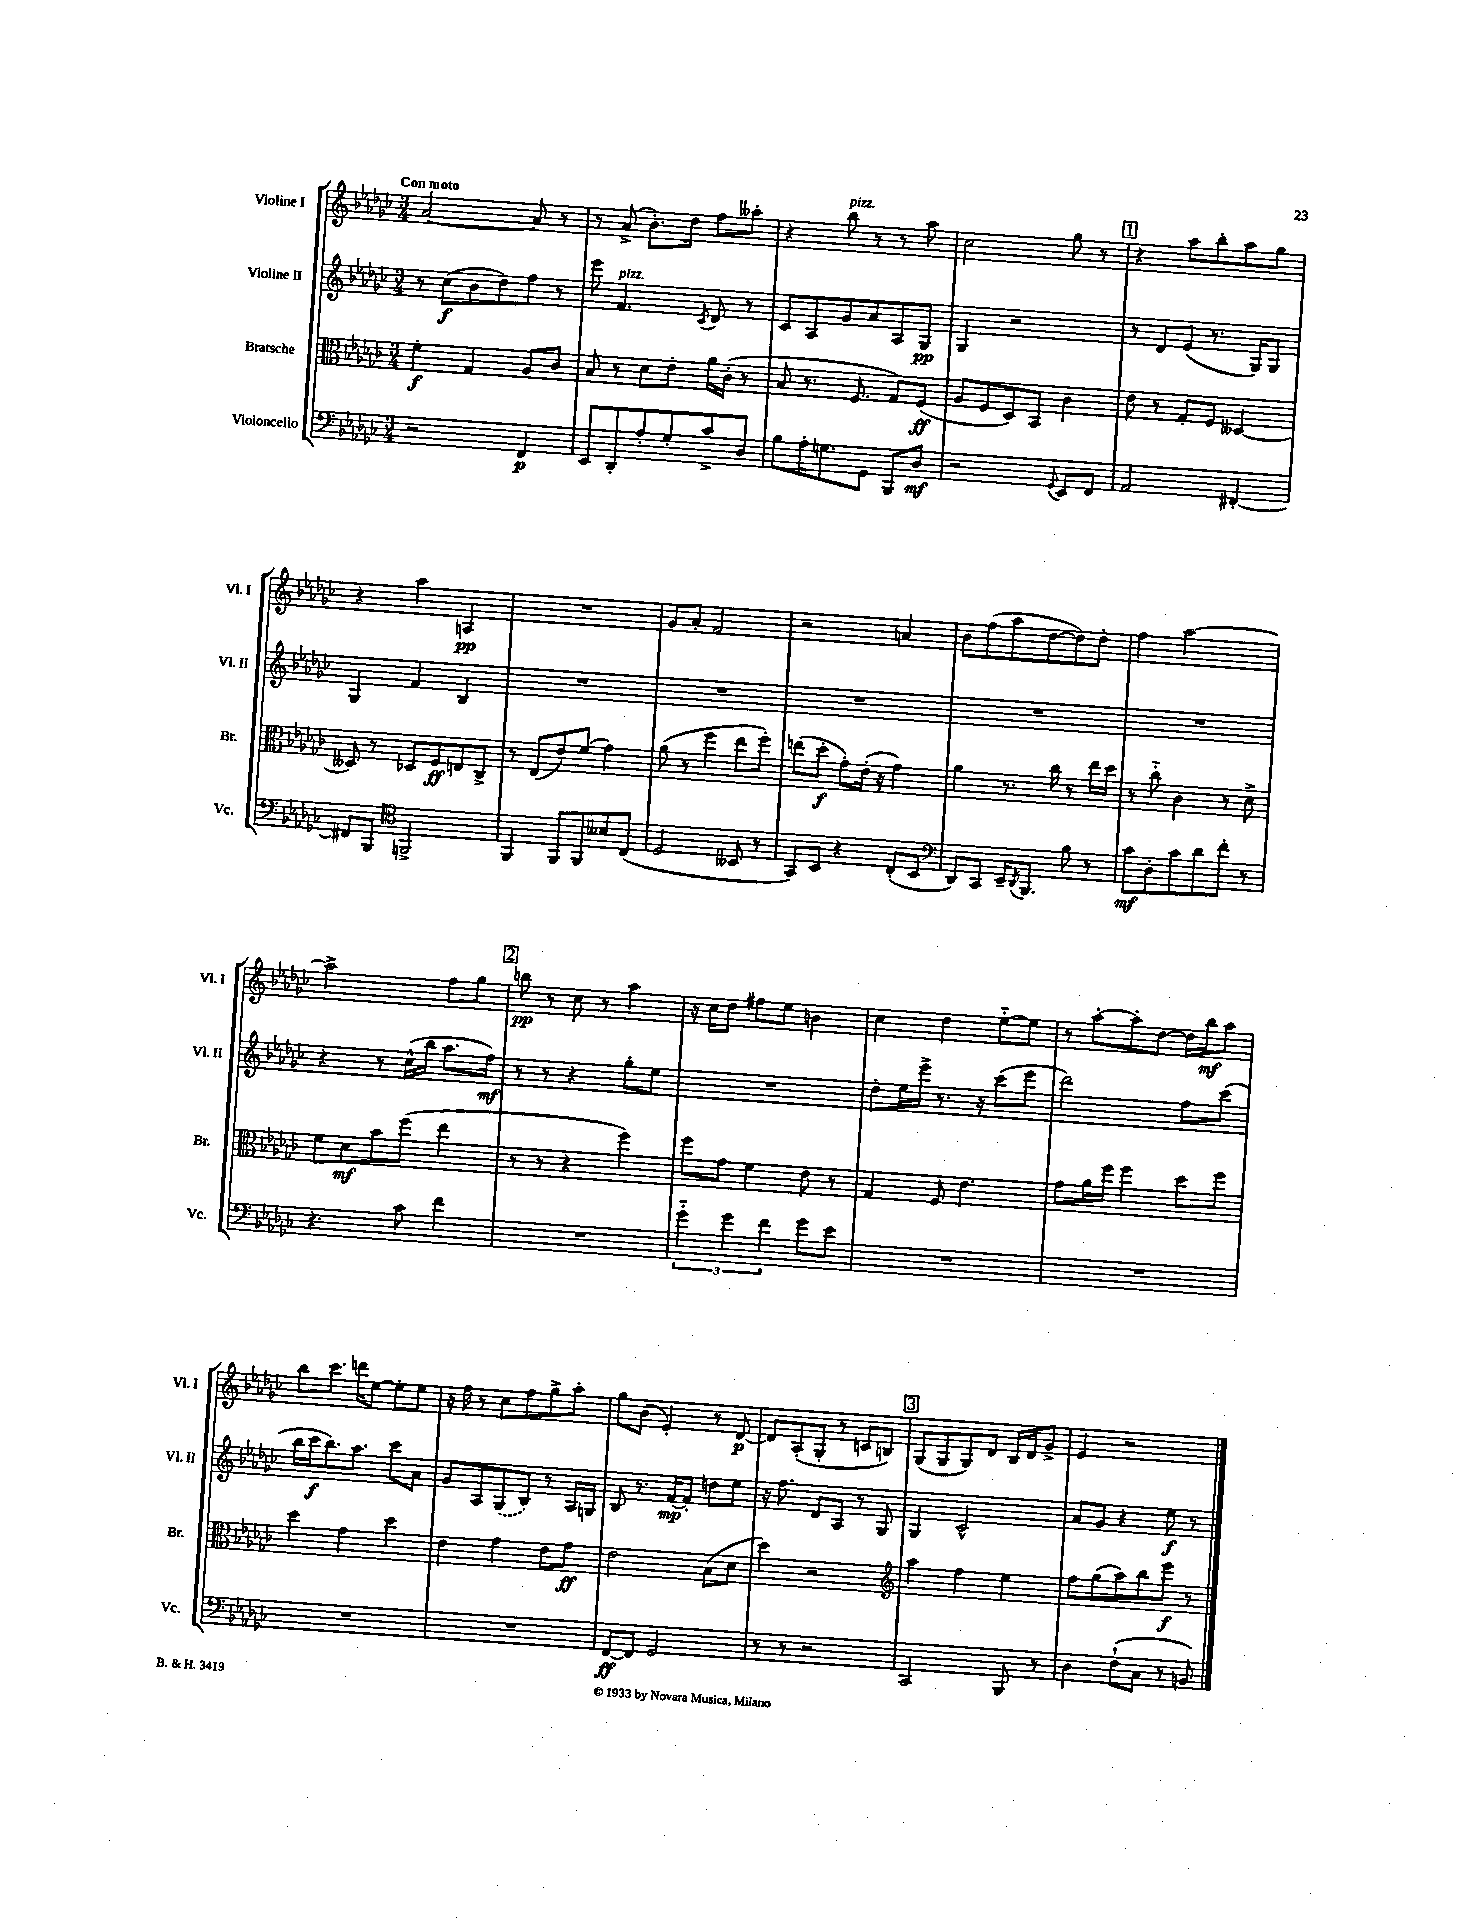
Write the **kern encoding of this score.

**kern	**dynam	**kern	**dynam	**kern	**dynam	**kern	**dynam
*part4	*part4	*part3	*part3	*part2	*part2	*part1	*part1
*staff4	*staff4	*staff3	*staff3	*staff2	*staff2	*staff1	*staff1
*I"Violoncello	*	*I"Bratsche	*	*I"Violine II	*	*I"Violine I	*
*I'Vc.	*	*I'Br.	*	*I'Vl. II	*	*I'Vl. I	*
*clefF4	*	*clefC3	*	*clefG2	*	*clefG2	*
*k[b-e-a-d-g-c-]	*	*k[b-e-a-d-g-c-]	*	*k[b-e-a-d-g-c-]	*	*k[b-e-a-d-g-c-]	*
*M3/4	*	*M3/4	*	*M3/4	*	*M3/4	*
=1	=1	=1	=1	=1	=1	=1	=1
!	!	!	!	!	!	!LO:TX:a:B:t=Con moto	!
2r	.	4f'\	f	8r	.	[2a-/	.
.	.	.	.	(8cc-\L	f	.	.
.	.	4G-/	.	8b-\	.	.	.
.	.	.	.	8dd-\)	.	.	.
4FF/	p	8A-/L	.	8ff\J	.	8a-/]	.
.	.	8c-/J	.	8r	.	8r	.
=2	=2	=2	=2	=2	=2	=2	=2
8EE-/L	.	8B-/	.	8eee-\	.	8r	.
!	!	!	!	!LO:TX:a:i:t=pizz.	!	!	!
8DD-'/	.	8r	.	4.f/	.	(8a-^/	.
8A-'/	.	8d-\L	.	.	.	8.b-'\L)	.
8G-'/	.	8e-'\J	.	.	.	.	.
.	.	.	.	.	.	16dd-\Jk	.
.	.	.	.	8qc-/	.	.	.
8c-^/	.	16a-\LL	.	8d-/	.	8ff\L	.
.	.	(16c-'\JJ	.	.	.	.	.
8D-/J	.	8r	.	8r	.	8aa--X'\J	.
=3	=3	=3	=3	=3	=3	=3	=3
8B-\L	.	8B-/	.	8c-/L	.	4r	.
16A-'\K	.	8.r	.	8A-/	.	.	.
8.Gn\	.	.	.	.	.	.	.
!	!	!	!	!	!	!LO:TX:a:i:t=pizz.	!
.	.	.	.	8g-/	.	8bb-\	.
.	.	8.F/	.	.	.	.	.
8GG-\J	.	.	.	8a-/	.	8r	.
8BBB-/L	.	8G-/L)	.	8A-/	.	8r	.
8D-/J	mf	(8F/J	ff	8G-/J	pp	8aa-\	.
=4	=4	=4	=4	=4	=4	=4	=4
2r	.	8A-/L	.	4G-/	.	2cc-\	.
.	.	8F/	.	.	.	.	.
.	.	8D-/)	.	2r	.	.	.
.	.	8BB-/J	.	.	.	.	.
8qqGG-/	.	.	.	.	.	.	.
8EE-/L	.	4c-\	.	.	.	8gg-\	.
8FF/J	.	.	.	.	.	8r	.
!!LO:REH:place=s1:t=1
=5	=5	=5	=5	=5	=5	=5	=5
2AA-/	.	8e-\	.	8r	.	4r	.
.	.	8r	.	8d-/L	.	.	.
.	.	8G-'/L	.	(8e-/J	.	8aa-\L	.
.	.	8F/J	.	8.r	.	8bb-'\	.
[4FF#X'/	.	[4D--X/	.	.	.	8aa-\	.
.	.	.	.	16G-/KL)	.	.	.
.	.	.	.	8G-/J	.	8gg-\J	.
!!LO:LB:g=z
=6	=6	=6	=6	=6	=6	=6	=6
8FF#X/L]	.	8D--X/]	.	4G-/	.	4r	.
8BBB-/J	.	8r	.	.	.	.	.
*clefC4	*	*	*	*	*	*	*
2FFn^/	.	8D-X/L	.	4f/	.	4aa-\	.
.	.	8F/	ff	.	.	.	.
.	.	8En/	.	4B-/	.	4An/	pp
.	.	8C-^/J	.	.	.	.	.
=7	=7	=7	=7	=7	=7	=7	=7
4FF/	.	8r	.	2.r	.	2.r	.
.	.	(8E-/L	.	.	.	.	.
8FF/L	.	8e-/)	.	.	.	.	.
8FF/	.	(8f/J	.	.	.	.	.
8B--X/	.	4g-\)	.	.	.	.	.
(8C-/J	.	.	.	.	.	.	.
=8	=8	=8	=8	=8	=8	=8	=8
2D-/	.	(8a-\	.	2.r	.	8g-/L	.
.	.	8r	.	.	.	8a-'/J	.
.	.	4ff\	.	.	.	2f/	.
8BB--X/	.	8ee-\L	.	.	.	.	.
8r	.	8ff'\J)	.	.	.	.	.
=9	=9	=9	=9	=9	=9	=9	=9
8GG-/L)	.	(8een\L	.	2.r	.	2r	.
8BB-/J	.	8dd-'\J	f	.	.	.	.
4r	.	8g-'\L)	.	.	.	.	.
.	.	(16e-'\Jk	.	.	.	.	.
.	.	16r	.	.	.	.	.
(8C-'/L	.	4g-\)	.	.	.	4an/	.
8BB-/J	.	.	.	.	.	.	.
=10	=10	=10	=10	=10	=10	=10	=10
*clefF4	*	*	*	*	*	*	*
8DD-/L)	.	4a-\	.	2.r	.	8b-\L	.
8CC-/J	.	.	.	.	.	(8ff\	.
16EE-~/KL	.	8.r	.	.	.	8aa-\	.
8qDD-/	.	.	.	.	.	.	.
8.BBB-/J	.	.	.	.	.	.	.
.	.	.	.	.	.	[8dd-\	.
.	.	16cc-\	.	.	.	.	.
8B-\	.	8r	.	.	.	8dd-\])	.
8r	.	16ee-\LL	.	.	.	8dd-'\J	.
.	.	16dd-\JJ	.	.	.	.	.
=11	=11	=11	=11	=11	=11	=11	=11
8c-\L	mf	8r	.	2.r	.	4ff\	.
8D-'\	.	8cc-\	.	.	.	.	.
8c-\	.	4c-\	.	.	.	[2aa-\	.
8d-\	.	.	.	.	.	.	.
8f'\J	.	8r	.	.	.	.	.
8r	.	8d-^\	.	.	.	.	.
!!LO:LB:g=z
=12	=12	=12	=12	=12	=12	=12	=12
4.r	.	8f\L	.	4r	.	2aa-^\]	.
.	.	8d-\	mf	.	.	.	.
.	.	8b-\	.	8r	.	.	.
8c-\	.	(8ff\J	.	(16cc-^^\LL	.	.	.
.	.	.	.	16bb-\JJ	.	.	.
4f\	.	4ee-\	.	8.aa-\L	.	8ff\L	.
.	.	.	.	.	.	8gg-\J	.
.	.	.	.	16ff\Jk)	mf	.	.
!!LO:REH:place=s1:t=2
=13	=13	=13	=13	=13	=13	=13	=13
2.r	.	8r	.	8r	.	8bbn\	pp
.	.	8r	.	8r	.	8r	.
.	.	4r	.	4r	.	8cc-\	.
.	.	.	.	.	.	8r	.
.	.	4ff\)	.	8gg-'\L	.	4aa-\	.
.	.	.	.	8ee-\J	.	.	.
=14	=14	=14	=14	=14	=14	=14	=14
6g-\	.	8ff\L	.	2.r	.	16r	.
.	.	.	.	.	.	16cc-\KL	.
.	.	8g-\J	.	.	.	8dd-\J	.
6g-\	.	.	.	.	.	.	.
.	.	4f\	.	.	.	8ff#X\L	.
6f\	.	.	.	.	.	.	.
.	.	.	.	.	.	8ee-\J	.
8g-\L	.	8e-\	.	.	.	4bn\	.
8e-\J	.	8r	.	.	.	.	.
=15	=15	=15	=15	=15	=15	=15	=15
2.r	.	4G-/	.	8dd-'\L	.	4cc-\	.
.	.	.	.	16ee-\L	.	.	.
.	.	.	.	16eee-^\JJ	.	.	.
.	.	8F/	.	8.r	.	4dd-\	.
.	.	4.e-\	.	.	.	.	.
.	.	.	.	16r	.	.	.
.	.	.	.	(8ccc-\L	.	[8ee-\L	.
.	.	.	.	8eee-\J	.	8ee-\J]	.
=16	=16	=16	=16	=16	=16	=16	=16
2.r	.	8g-\L	.	2ddd-\)	.	8r	.
.	.	16a-\L	.	.	.	[8aa-'\L	.
.	.	16ff\JJ	.	.	.	.	.
.	.	4ff\	.	.	.	8aa-'\]	.
.	.	.	.	.	.	[8dd-\J	.
.	.	8dd-\L	.	8ff\L	.	16dd-\LL]	.
.	.	.	.	.	.	16bb-\J	mf
.	.	8ff\J	.	(8ccc-\J	.	8aa-\J	.
!!LO:LB:g=z
=17	=17	=17	=17	=17	=17	=17	=17
2.r	.	4dd-\	.	16bb-\LL	.	8bb-\L	.
.	.	.	.	16ccc-\J	f	.	.
.	.	.	.	8.bb-\)	.	8.ccc-\J	.
.	.	4g-\	.	.	.	.	.
.	.	.	.	8.aa-\J	.	16dddn\KL	.
.	.	.	.	.	.	[8ee-\J	.
.	.	4dd-\	.	8ccc-\L	.	8ee-'\L]	.
.	.	.	.	8a-\J	.	8ee-\J	.
=18	=18	=18	=18	=18	=18	=18	=18
2.r	.	4e-\	.	8g-/L	.	16r	.
.	.	.	.	.	.	16ff\	.
.	.	.	.	8A-/	.	8r	.
.	.	4g-\	.	(8G-/	.	8cc-\L	.
.	.	.	.	8B-/J)	.	8ff\	.
.	.	8e-\L	.	8r	.	8gg-^\	.
.	.	8g-\J	ff	16A-/LL	.	8aa-'\J	.
.	.	.	.	16Gn/JJ	.	.	.
=19	=19	=19	=19	=19	=19	=19	=19
[8FF/L	ff	2e-\	.	8B-/	.	8gg-\L	.
8FF/J]	.	.	.	8.r	.	(8b-\J	.
2GG-/	.	.	.	.	.	4e-'/)	.
.	.	.	.	[16f/KL	mp	.	.
.	.	.	.	8f'/J]	.	.	.
.	.	(8B-\L	.	8ddn\L	.	8r	.
.	.	8d-\J	.	8ee-\J	.	[8d-/	p
=20	=20	=20	=20	=20	=20	=20	=20
8r	.	4dd-\)	.	16r	.	8d-/L]	.
.	.	.	.	8.ff\	.	.	.
8r	.	.	.	.	.	(8A-'/	.
2r	.	2r	.	8d-/L	.	8G-'/J	.
.	.	.	.	8A-/J	.	8r	.
.	.	.	.	8r	.	8cn/L	.
.	.	.	.	8G-/	.	8Bn/J)	.
!!LO:REH:place=s1:t=3
=21	=21	=21	=21	=21	=21	=21	=21
*	*	*clefG2	*	*	*	*	*
2CC-/	.	4aa-\	.	4G-/	.	(8G-/L	.
.	.	.	.	.	.	8G-/	.
.	.	4ff\	.	2c-^^/	.	8G-/)	.
.	.	.	.	.	.	8d-/J	.
8BBB-/	.	4ee-\	.	.	.	16B-/LL	.
.	.	.	.	.	.	16d-/J	.
8r	.	.	.	.	.	8g-^/J	.
=22	=22	=22	=22	=22	=22	=22	=22
4D-\	.	8ff\L	.	8a-/L	.	4e-/	.
.	.	(8gg-\	.	8g-/J	.	.	.
(8F`\L	.	8aa-\)	.	4r	.	2r	.
8C-\J	.	8bb-\	.	.	.	.	.
8r	.	8eee-\J	f	8ee-\	f	.	.
8BBn/)	.	8r	.	8r	.	.	.
==	==	==	==	==	==	==	==
*-	*-	*-	*-	*-	*-	*-	*-
